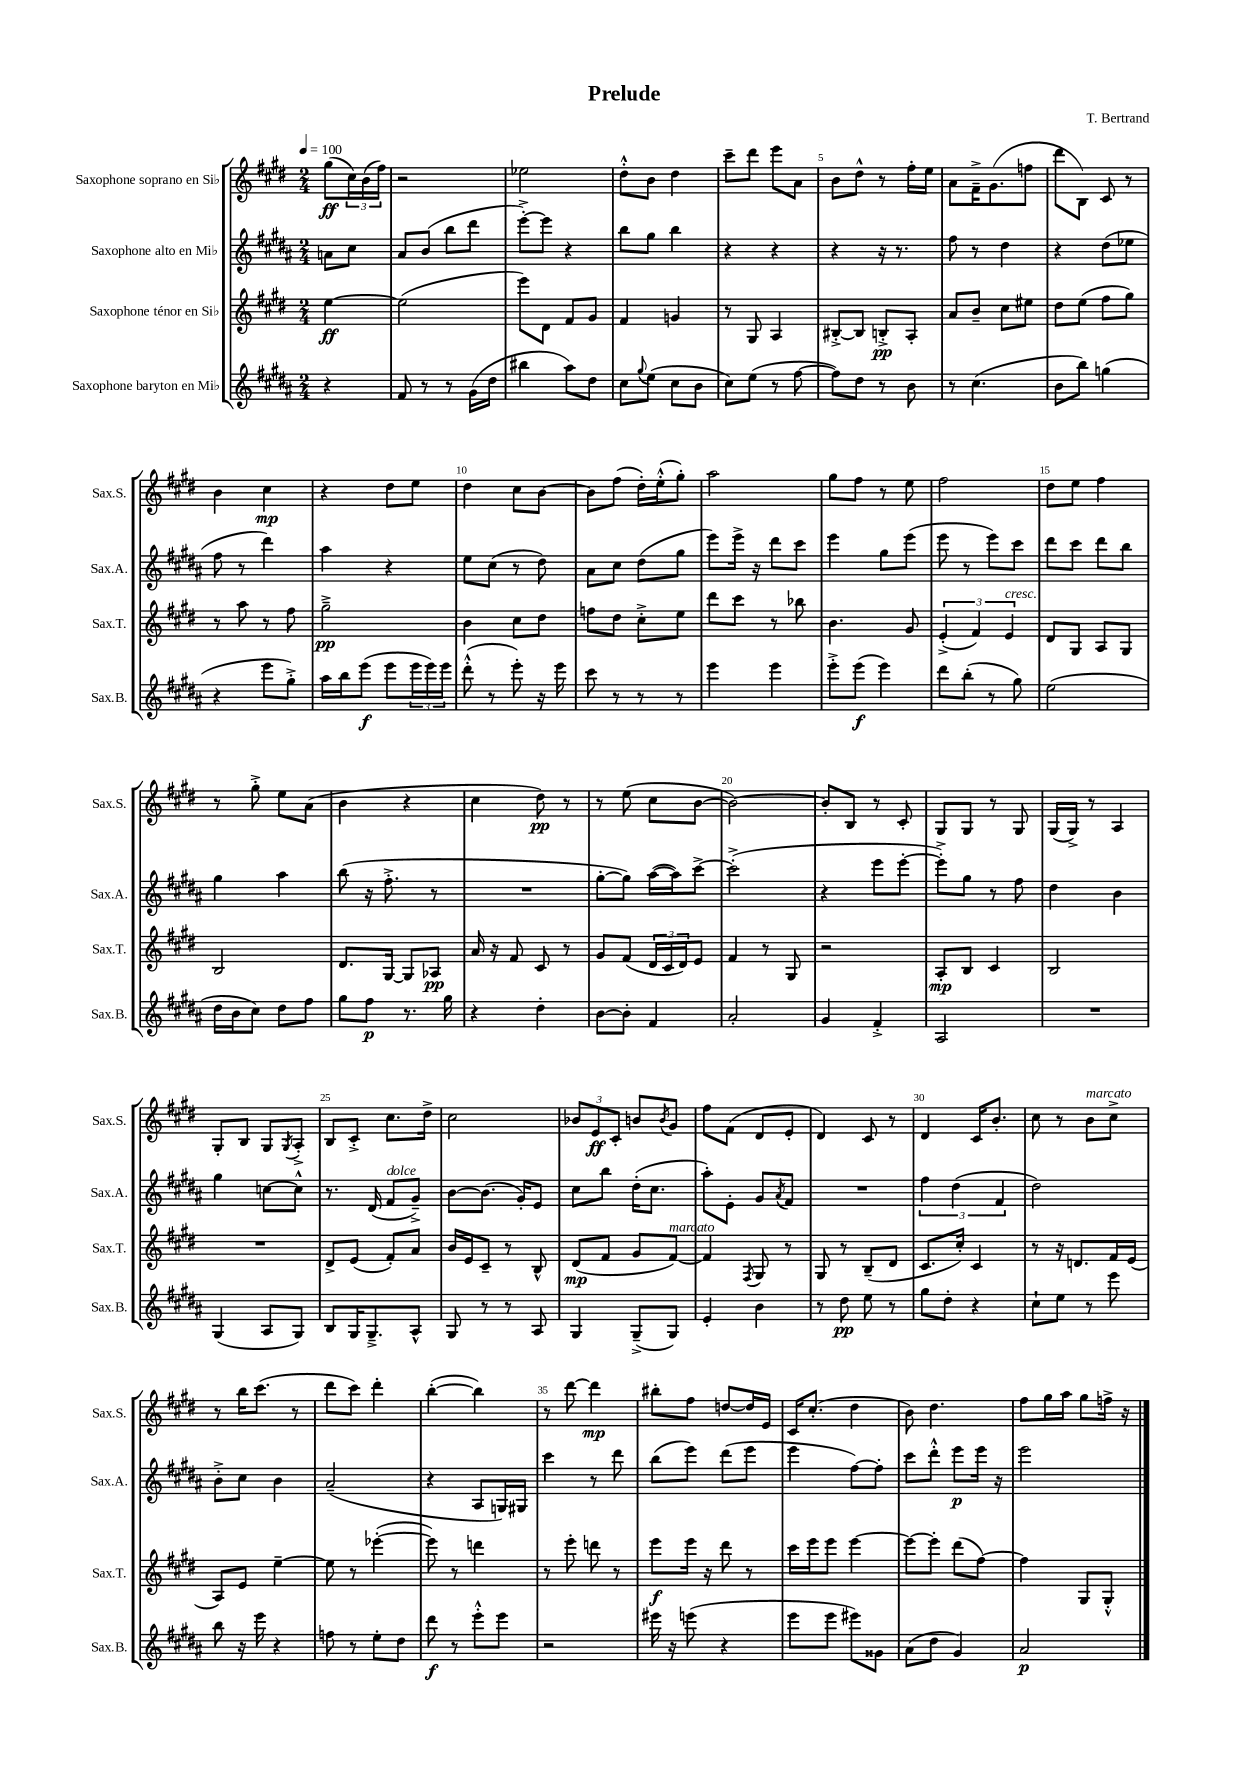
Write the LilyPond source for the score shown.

\header { title = "Prelude" composer = "T. Bertrand" }
<<
\new StaffGroup <<
\new Staff = "s0" \with { instrumentName = "Saxophone soprano en Sib" shortInstrumentName = "Sax.S." } {
    \clef treble \key e \major \numericTimeSignature \time 2/4 \partial 4 \tempo 4 = 100
    gis''8\ff( \tuplet 3/2 { cis''16) b'16( fis''16) } |
    r2 |
    ees''2 |
    dis''8-.-^ b'8 dis''4 |
    cis'''8-- dis'''8 e'''8 a'8 |
    b'8 dis''8-^ r8 fis''16-. e''16 |
    a'8 fis'16---> gis'8.( f''8 |
    dis'''8 b8) cis'8 r8 |
    b'4 cis''4\mp |
    r4 dis''8 e''8 |
    dis''4 cis''8 b'8~ |
    b'8 fis''8( dis''16-.) e''16-.-^( gis''8-.) |
    a''2 |
    gis''8 fis''8 r8 e''8 |
    fis''2 |
    dis''8 e''8 fis''4 |
    r8 gis''8-.-> e''8 a'8( |
    b'4 r4 |
    cis''4 dis''8\pp) r8 |
    r8 e''8( cis''8 b'8~ |
    b'2~) |
    b'8-. b8 r8 cis'8-. |
    gis8 gis8 r8 gis8 |
    gis16( gis16->) r8 a4 |
    gis8-. b8 gis8 \acciaccatura { gis8 } a8-.-> |
    b8 cis'8-.-> cis''8. dis''16-> |
    cis''2 |
    \tuplet 3/2 { bes'8 e'8\ff cis'8-. } b'8 \acciaccatura { b'8 } gis'8 |
    fis''8 fis'8( dis'8 e'8-. |
    dis'4) cis'8 r8 |
    dis'4 cis'16 b'8.-. |
    cis''8 r8 b'8^\markup { \italic "marcato" } cis''8-> |
    r8 b''16 cis'''8.( r8 |
    dis'''8 cis'''8) dis'''4-. |
    b''4~-.( b''4) |
    r8 dis'''8~ dis'''4\mp |
    bis''8-. fis''8 d''8~ d''16 e'16 |
    cis'16 cis''8.-.( dis''4 |
    b'8) dis''4. |
    fis''8 gis''16 a''16 gis''8 f''16-> r16 \bar "|." |
}
\new Staff = "s1" \with { instrumentName = "Saxophone alto en Mib" shortInstrumentName = "Sax.A." } {
    \clef treble \key b \major \numericTimeSignature \time 2/4 \partial 4
    a'8 cis''8 |
    ais'8 b'8( b''8 dis'''8 |
    e'''8~-.->) e'''8 r4 |
    b''8 gis''8 b''4 |
    r4 r4 |
    r4 r16 r8. |
    fis''8 r8 dis''4 |
    r4 dis''8( ees''8 |
    fis''8 r8 dis'''4) |
    ais''4 r4 |
    e''8 cis''8( r8 dis''8) |
    ais'8 cis''8 dis''8( gis''8 |
    e'''8) e'''16-> r16 dis'''8 cis'''8 |
    e'''4 gis''8 e'''8( |
    e'''8 r8 e'''8) cis'''8 |
    dis'''8 cis'''8 dis'''8 b''8 |
    gis''4 ais''4 |
    b''8( r16 fis''8.-.-> r8 |
    R2 |
    gis''8~-. gis''8) ais''16~( ais''16) cis'''8~-> |
    cis'''2-.->( |
    r4 e'''8 e'''8~-. |
    e'''8-.->) gis''8 r8 fis''8 |
    dis''4 b'4 |
    gis''4 c''8~ c''8-^ |
    r8. dis'16( fis'8^\markup { \italic "dolce" } gis'8--->) |
    b'8~ b'8.( gis'16-.) e'8 |
    cis''8 b''8 dis''16-.( cis''8. |
    ais''8-.) e'8-. gis'8 \acciaccatura { ais'8 } fis'8 |
    R2 |
    \tuplet 3/2 { fis''4 dis''4( fis'4 } |
    dis''2) |
    b'8-.-> cis''8 b'4 |
    ais'2--( |
    r4 ais8 g16) gis16 |
    cis'''4 r8 dis'''8 |
    b''8( e'''8) dis'''8( e'''8 |
    e'''4 fis''8~) fis''8-. |
    cis'''8 dis'''8-.-^ e'''8\p e'''16 r16 |
    e'''2 \bar "|." |
}
\new Staff = "s2" \with { instrumentName = "Saxophone ténor en Sib" shortInstrumentName = "Sax.T." } {
    \clef treble \key e \major \numericTimeSignature \time 2/4 \partial 4
    e''4~\ff |
    e''2( |
    e'''8) dis'8 fis'8 gis'8 |
    fis'4 g'4 |
    r8 gis8 a4 |
    bis8~-.-> bis8 b8-.->\pp a8-. |
    a'8 b'8-- cis''8 eis''8 |
    dis''8 e''8( fis''8 gis''8) |
    r8 a''8 r8 fis''8 |
    gis''2--->\pp |
    b'4 cis''8 dis''8 |
    f''8 dis''8 cis''8-.-> e''8 |
    dis'''8 cis'''8 r8 bes''8 |
    b'4. gis'8 |
    \tuplet 3/2 { e'4-.->( fis'4) e'4^\markup { \italic "cresc." } } |
    dis'8 gis8 a8 gis8 |
    b2 |
    dis'8. gis16~ gis8 aes8\pp |
    a'16 r16 fis'8 cis'8 r8 |
    gis'8 fis'8( \tuplet 3/2 { dis'16 cis'16 dis'16) } e'8 |
    fis'4 r8 gis8 |
    r2 |
    a8-.\mp b8 cis'4 |
    b2 |
    R2 |
    dis'8-> e'8( fis'8-.) a'8 |
    b'16 e'16 cis'8-- r8 b8-^ |
    dis'8\mp( fis'8 gis'8 fis'8~^\markup { \italic "marcato" }) |
    fis'4 \acciaccatura { fis8 } gis8 r8 |
    gis8 r8 b8--( dis'8 |
    cis'8. cis''16-.) cis'4 |
    r8 r16 d'8. fis'16 e'16( |
    a8) e'8 e''4~-- |
    e''8 r8 ees'''4~-.( |
    ees'''8) r8 d'''4 |
    r8 e'''8-. d'''8 r8 |
    e'''8\f e'''16 r16 dis'''8 r8 |
    cis'''16 e'''16 e'''8 e'''4~ |
    e'''8~ e'''8-. dis'''8( fis''8~) |
    fis''4 gis8 gis8-.-^ \bar "|." |
}
\new Staff = "s3" \with { instrumentName = "Saxophone baryton en Mib" shortInstrumentName = "Sax.B." } {
    \clef treble \key b \major \numericTimeSignature \time 2/4 \partial 4
    r4 |
    fis'8 r8 r8 gis'16( dis''16 |
    bis''4 ais''8) dis''8 |
    cis''8 \appoggiatura { gis''8 } e''8( cis''8 b'8 |
    cis''8) e''8( r8 fis''8~ |
    fis''8) dis''8 r8 b'8 |
    r8 cis''4.( |
    b'8 b''8) g''4( |
    r4 e'''8 gis''8-.->) |
    ais''16 b''16 e'''8\f( e'''8 \tuplet 3/2 { e'''16 e'''16) e'''16 } |
    dis'''8-.-^( r8 e'''8-.) r16 e'''16 |
    cis'''8 r8 r8 r8 |
    e'''4 e'''4 |
    e'''8-.-> e'''8\f( e'''4) |
    dis'''8 b''8-.( r8 gis''8) |
    e''2( |
    dis''16 b'16 cis''8) dis''8 fis''8 |
    gis''8 fis''8\p r8. gis''16 |
    r4 dis''4-. |
    b'8~ b'8-. fis'4 |
    ais'2-. |
    gis'4 fis'4-.-> |
    ais2 |
    R2 |
    gis4( ais8 gis8) |
    b8 gis16 gis8.---> ais8-^ |
    gis8 r8 r8 ais8 |
    gis4 gis8--->( gis8) |
    e'4-. b'4 |
    r8 dis''8\pp e''8 r8 |
    gis''8 dis''8-. r4 |
    cis''8-! e''8 r8 e'''8 |
    b''8 r16 e'''16 r4 |
    f''8 r8 e''8-. dis''8 |
    dis'''8\f r8 e'''8-.-^ e'''8 |
    r2 |
    eis'''16 r16 e'''8( r4 |
    e'''8 e'''8 eis'''8) gisis'8 |
    ais'8( dis''8 gis'4) |
    ais'2\p \bar "|." |
}
>>
>>
\layout { \context { \Score \override BarNumber.break-visibility = ##(#f #t #t) barNumberVisibility = #(every-nth-bar-number-visible 5) } }
